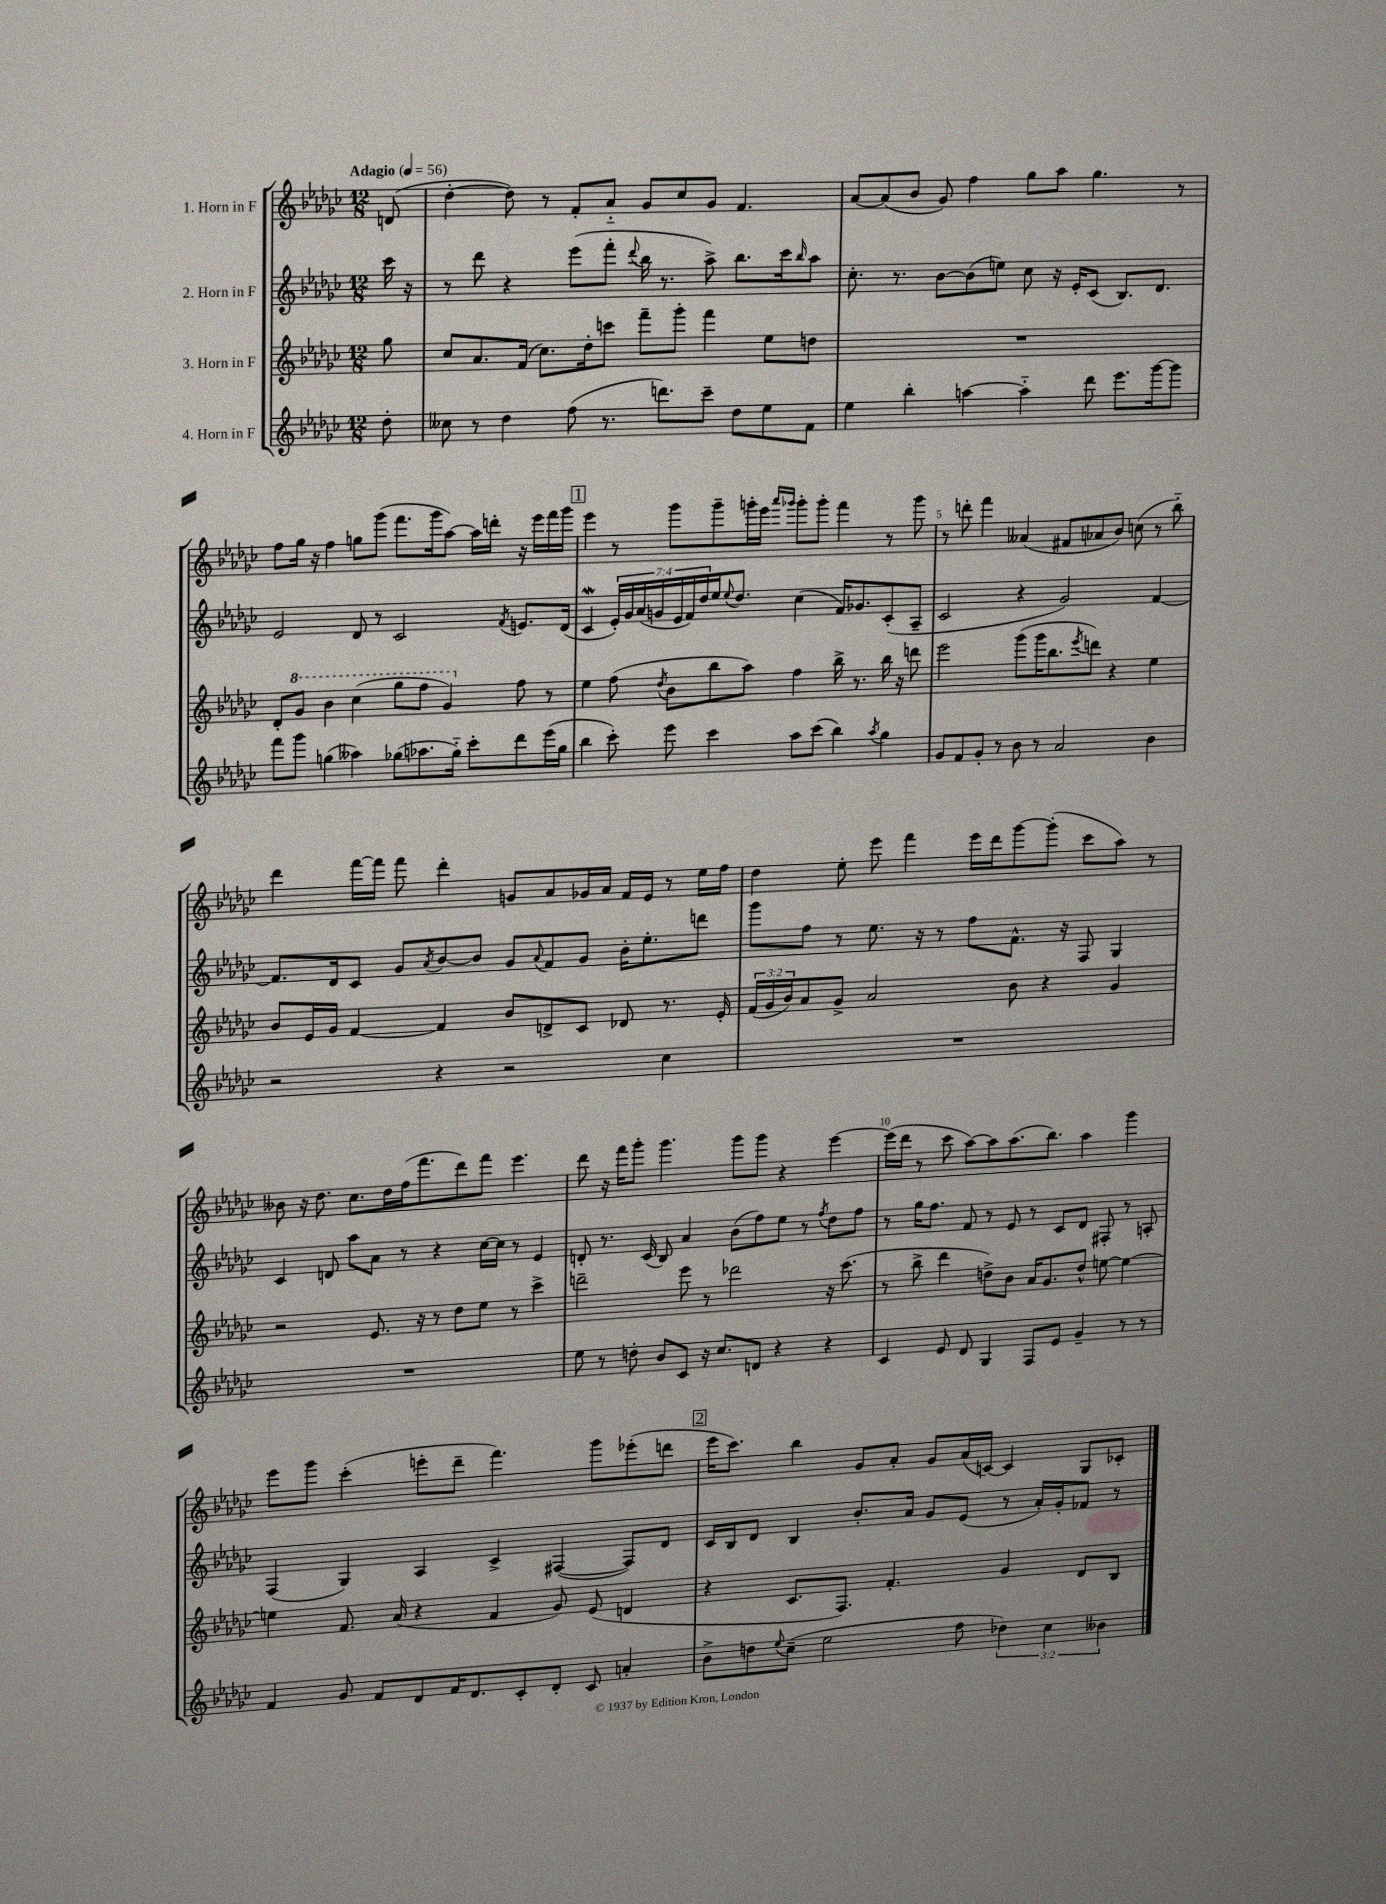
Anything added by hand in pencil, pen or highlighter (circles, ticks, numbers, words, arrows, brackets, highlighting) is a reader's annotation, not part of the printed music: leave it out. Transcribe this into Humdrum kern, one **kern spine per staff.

**kern	**kern	**kern	**kern
*staff4	*staff3	*staff2	*staff1
*clefG2	*clefG2	*clefG2	*clefG2
*k[b-e-a-d-g-c-]	*k[b-e-a-d-g-c-]	*k[b-e-a-d-g-c-]	*k[b-e-a-d-g-c-]
*M12/8	*M12/8	*M12/8	*M12/8
*MM56	*MM56	*MM56	*MM56
8dd-'	8gg-	16ccc-	(8d
.	.	16r	.
=	=	=	=
8cc--	8cc-	8r	[4dd-'
8r	8.a-	8ddd-	.
4dd-	.	4r	8dd-])
.	(16f	.	.
.	8.cc-)	.	8r
(8ff	.	(8eee-	8f'
.	16dd-'	.	.
8.r	8ccc	8fff'	8a-'~
.	.	8qqddd-	.
.	8fff~	16bb-	8g-
8.ddd)	.	8.r	.
.	8ggg-'	.	8cc-
8ccc-~	4fff	8aa-^)	8g-
8dd-	.	8.bb-	4.f
8ee-	8ee-	.	.
.	.	16ccc-	.
.	.	16qqbb-	.
8f	8dd	8aa-	.
=	=	=	=
4ee-	1.r	8.cc-'	[8a-
.	.	.	(8a-]
.	.	8.r	.
4bb-'	.	.	8b-
.	.	[8b-	8g-)
[4aa	.	(8b-]	4ff
.	.	8ee)	.
4aa'~]	.	8cc-	8gg-
.	.	16r	8aa-
.	.	16e-'	.
8ddd-	.	(8c-	4.gg-
8.eee-	.	8.B-)	.
[16ggg-	.	8.d-	.
8ggg-]	.	.	8r
=	=	=	=
8fff	8d-'	2e-	8ff
8ggg-	8gg-	.	16gg-
.	.	.	16r
(4gg	4bb-	.	4ff
4aa--)	(4ccc-	8d-	8gg
.	.	8r	(8ggg-
(8gg-	8ggg-	2c-	8.fff
8.aa-	8fff	.	.
.	.	.	16ggg-
.	4gg-)	.	[8aa-)
16gg-'~)	.	.	.
8ccc-'	.	.	16aa-]
.	.	.	16ddd'
.	.	8qf	.
8ddd-	8ff	8.e	16r
.	.	.	16eee-
(16eee-	8r	.	16fff
16gg-	.	(16d-	16ggg-
=	=	=	=
4bb-	4ee-	4c-	4eee-
8ccc-')	(8ff	28e-')	8r
.	.	28g-	.
.	.	(28a-	.
.	.	28g	.
.	8qdd-	.	.
8eee-	8b-	.	8ggg-
.	.	28e-	.
.	.	28f)	.
.	.	28dd-	.
4ccc-	8bb-	16ee-	8ggg-~
.	.	8qqee-	.
.	.	8.dd-	.
.	8aa-)	.	16ggg'
.	.	.	16eee-
.	.	.	16qqaaa-
.	.	.	16qqggg-
8aa-	4ff	(4cc-	8ggg-'
(8ccc-	.	.	8ggg-'
4bb-)	16bb-^	16f)	4fff
.	8.r	8.g-	.
8qaa-	.	.	.
4gg-	16bb-	(8c-'	8r
.	16r	.	.
.	8ddd	8A-~	8ggg-
=	=	=	=
8g-	2eee-	2c-	8r
8f	.	.	8ddd'
8g-'	.	.	4fff
8r	.	.	.
8b-	(8ggg-	4r	(4a--
8r	16ggg-	.	.
.	8.bb-	.	.
2a-	.	2g-)	8f#
.	8qeee-	.	.
.	8ddd)	.	8a-
.	4r	.	8b-)
.	.	.	(8cc
4b-	4ee-	[4f	8r
.	.	.	8bb-'~)
=	=	=	=
2r	8b-	8.f]	4ddd-
.	16e-	.	.
.	16g-	16d-	.
.	[4f	8c-	[16fff
.	.	.	16fff]
.	.	8g-	8fff
.	.	8qa-	.
4r	4f]	[8b-	4ddd-'
.	.	8b-]	.
2r	8b-	8g-	8g
.	.	8qqa-	.
.	8d^	8f	8a-
.	8c-	8g-	16g-
.	.	.	16a-
.	8d-	16b-'	16f
.	.	8.ee-'	16e-
4cc-	8.r	.	8r
.	.	8ddd	16ee-
.	16e-'	.	16ff
=	=	=	=
1.r	(24f	8ggg-	4dd-
.	24g-	.	.
.	24b-)	.	.
.	8a-	8ff	.
.	8g-^	8r	8ee-'
.	2a-	8.ee-	8eee-
.	.	.	4fff
.	.	16r	.
.	.	8r	.
.	.	8ff	16eee-
.	.	.	16ddd-
.	8b-	8.f^^	[8ggg-
.	4r	.	(8ggg-']
.	.	16r	.
.	.	8F	8ccc-
.	4g-	4G-	8aa-)
.	.	.	8r
=	=	=	=
1.r	2r	4c-	8b--
.	.	.	16r
.	.	.	8.dd-
.	.	8d	.
.	.	8aa-	8.cc-
.	8.e-	8a-	.
.	.	.	16dd-
.	.	8r	(16ff
.	16r	.	8.fff
.	8r	4r	.
.	8dd-	.	8ddd-)
.	8ee-	[16cc-	8fff
.	.	16cc-]	.
.	8r	8r	4.eee-
.	4ccc-^	4e-	.
=	=	=	=
8ee-	2ddd~	8d'	8ddd-
8r	.	8.r	16r
.	.	.	16fff
8dd'	.	.	8ggg-'
.	.	(16c-	.
8b-	.	8B-)	4.ggg-
8c-	8eee-	4a-	.
16r	8r	.	.
8.cc-	.	.	.
.	2ddd-	(8b-	8ggg-
8d	.	8ff)	8ggg-
4r	.	8ee-	4r
.	.	8r	.
.	.	8qff	.
4r	16r	8dd-	[4eee-
.	(8.ccc-	.	.
.	.	8ff	.
=	=	=	=
4c-	8r	8r	(16eee-]
.	.	.	16ddd-
.	8bb-^	16gg-	8r
.	.	8.ff	.
8e-	4ddd-	.	8ccc-
8d-	.	8f	[8aa-)
4G-	8dd^)	8r	8aa-]
.	8b-	8e-	(8.aa-
8F	16a-	8r	.
.	8.g-	.	8.bb-)
8e-	.	8c-	.
4g-~	8dd^^	8d-	4aa-
.	[8ee	8F#'	.
8r	4ee_	8r	4ggg-
8r	.	8A'	.
=	=	=	=
4f	4ee]	(4F	8eee-
.	.	.	8ggg-
8g-	8.f	4G-)	(4ccc-'
8f	.	.	.
.	(16a-	.	.
8d-	4r	4A-	8eee'
16f	.	.	8ddd-~
8.d-	.	.	.
.	4f	4c-^	4.fff)
8c-'	.	.	.
8d-'	8g-)	([4F#	.
8c-	(8e-	.	8ggg-
4a'	4d	8F#])	(8eee-'
.	.	8d-	8ddd
=	=	=	=
8b-^	4r	16c-	16eee-
.	.	16B-	8.ccc-)
8dd	.	8d-	.
8qqee-	.	.	.
(8cc-~	8.c-	4B-	4bb-
2ee-	.	.	.
.	8.F)	.	.
.	.	8.b-'	8g-
.	4.f'	.	8a-'
.	.	16a-	.
.	.	8g-	8g-
8ff	.	(8e-	(16a-
.	.	.	[16c)
6dd-)	4g-	8r	4c]
.	.	16a-')	.
6cc-	.	.	.
.	.	16g-'	.
.	8d-	8f-	8G-
6b--	.	.	.
.	8B-	8r	8c-'
==	==	==	==
*-	*-	*-	*-
